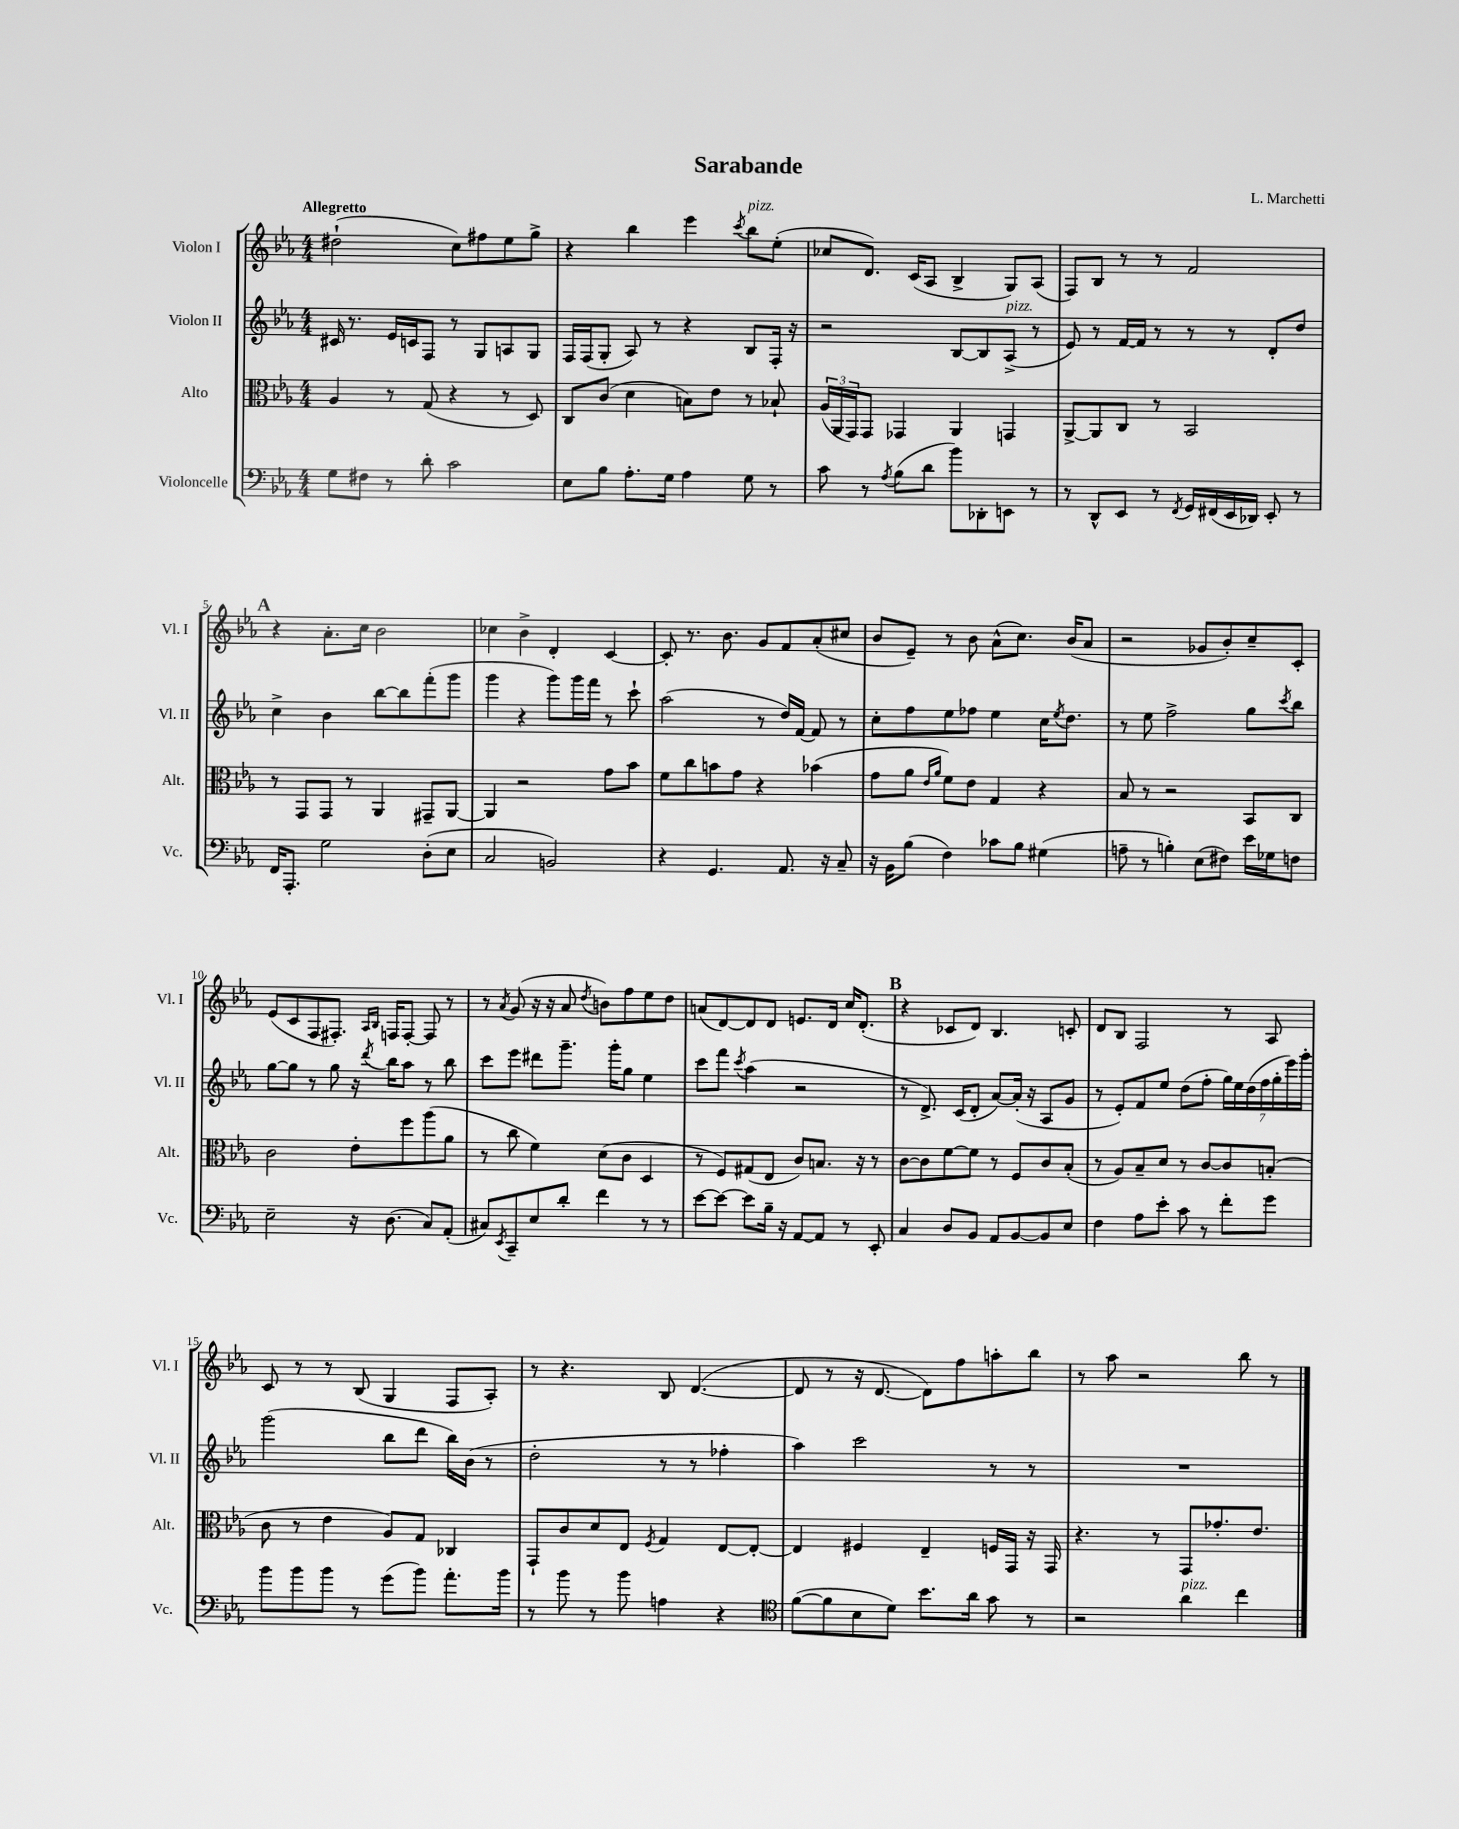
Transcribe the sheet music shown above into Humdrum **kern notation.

**kern	**kern	**kern	**kern
*part4	*part3	*part2	*part1
*staff4	*staff3	*staff2	*staff1
*I"Violoncelle	*I"Alto	*I"Violon II	*I"Violon I
*I'Vc.	*I'Alt.	*I'Vl. II	*I'Vl. I
*clefF4	*clefC3	*clefG2	*clefG2
*k[b-e-a-]	*k[b-e-a-]	*k[b-e-a-]	*k[b-e-a-]
*M4/4	*M4/4	*M4/4	*M4/4
=1	=1	=1	=1
!	!	!	!LO:TX:a:B:t=Allegretto
8G\L	4A-/	16c#X/	(2dd#X`\
.	.	8.r	.
8F#X\J	.	.	.
8r	8r	16e-/LL	.
.	.	16cn/J	.
8d'\	(8G/	8F/J	.
2c\	4r	8r	8cc\L)
.	.	8G/L	8ff#X\
.	8r	8An/	8ee-\
.	8D/)	8G/J	8gg^\J
=2	=2	=2	=2
8E-\L	8C/L	16F/LL	4r
.	.	(16F/J	.
8B-\J	(8c/J	8G'/J	.
8.A-'\L	4d\	8A-/)	4bb-\
.	.	8r	.
16G\Jk	.	.	.
4A-\	8Bn\L)	4r	4eee-\
.	8e-\J	.	.
.	.	.	8qccc/
!	!	!	!LO:TX:a:i:t=pizz.
8G\	8r	8B-/L	8bb-\L
8r	8B-X`/	16F'/Jk	(8ee-'\J
.	.	16r	.
=3	=3	=3	=3
8c\	(24A-/LL	2r	8cc-X/L
.	24AA-/	.	.
.	24GG/J)	.	.
8r	8GG/J	.	8.d/J)
8qA-/	.	.	.
(8B-\L	4GG-X/	.	.
.	.	.	(16c/KL
8d\J	.	.	8A-/J
8b-\L)	4AA-/	[8B-/L	4B-^/
8DD-X'\	.	8B-/]	.
!	!	!LO:TX:a:i:t=pizz.	!
8EEn\J	4GGn/	(8A-^/J	8G/L)
8r	.	8r	(8A-/J
=4	=4	=4	=4
8r	[8AA-^/L	8e-/)	8F/L)
8DD^^/L	8AA-/]	8r	8B-/J
8EE-/J	8C/J	[16f/LL	8r
.	.	16f/JJ]	.
8r	8r	8r	8r
8qFF/	.	.	.
16GG/LL	2BB-/	8r	2f/
(16FF#X/	.	.	.
16EE-/	.	8r	.
16DD-X/JJ)	.	.	.
8EE-'/	.	8d'/L	.
8r	.	8dd/J	.
!!LO:LB:g=z
!!LO:REH:place=s1:t=A
=5	=5	=5	=5
16FF/KL	8r	4cc^\	4r
8.AAA-'/J	.	.	.
.	8GG/L	.	.
2G\	8GG/J	4b-\	8.a-'\L
.	8r	.	.
.	.	.	16cc\Jk
.	4AA-/	[8bb-\L	2b-\
.	.	8bb-\]	.
(8D'\L	8GG#X~/L	(8fff'\	.
8E-\J	[8AA-/J	8ggg\J	.
=6	=6	=6	=6
2C/	4AA-/]	4ggg\	4cc-X\
.	2r	4r	4b-^\
2BBn/)	.	8ggg\L)	4d'/
.	.	16ggg\L	.
.	.	16fff\JJ	.
.	8g\L	8r	[4c/
.	8b-\J	8ccc`\	.
=7	=7	=7	=7
4r	8f\L	(2aa-\	8c'/]
.	8cc\	.	8.r
4.GG/	8bn\	.	.
.	.	.	8.b-\
.	8g\J	.	.
.	4r	8r	8g/L
8.AA-/	.	16dd/LL)	8f/
.	.	[16f/JJ	.
.	(4b-X\	8f/]	(8a-'/
16r	.	.	.
8C~/	.	8r	8cc#X/J
=8	=8	=8	=8
16r	8g\L	8cc'\L	8b-/L
16BB-\KL	.	.	.
(8B-\J	8a-\J	8ff\	8e-~/J)
.	16qqe-/LL	.	.
.	16qqa-/JJ	.	.
4F\)	8f\L)	8ee-\	8r
.	8e-\J	8ff-X\J	8b-\
8c-X\L	4G/	4ee-\	(8a-^^\L
8B-\J	.	.	8.cc\J)
(4G#X\	4r	16cc\KL	.
.	.	8qee-/	.
.	.	8.dd\J	(16b-/KL
.	.	.	8a-/J
=9	=9	=9	=9
8An~\	8B-/	8r	2r
8r	8r	8ee-\	.
4Bn'\)	2r	2ff^\	.
(8E-\L	.	.	8g-X/L
8F#X\J)	.	.	8b-'/)
16e-\LL	8BB-/L	8gg\L	8cc~/
16G-X\J	.	.	.
.	.	8qccc/	.
8Fn\J	8C/J	8bb-\J	8c'/J
!!LO:LB:g=z
=10	=10	=10	=10
2E-~\	2c\	[8gg\L	(8e-/L
.	.	8gg\J]	8c/
.	.	8r	8F/
.	.	8gg\	8.F#X'/J)
16r	8e-'\L	16r	.
.	.	.	16qqA-/LL
.	.	8qddd/	16qqB-/JJ
(8.D\	.	16bb-\KL	16Fn/KL
.	8ff\	8aa-\J	[8F'/J
8C/L)	(8aa-\	8r	8F/]
(8AA-'/J	8a-\J	8bb-\	8r
=11	=11	=11	=11
8C#X/L)	8r	8ccc\L	8r
8qEE-/	.	.	8qa-/
8CC~/	8cc\	8eee-\J	(8g/
8E-/	4f\)	8ddd#X\L	16r
.	.	.	16r
8d'/J	.	8.ggg~\J	8a-/
.	.	.	8qdd/
4f\	(8d\L	.	8bn\L)
.	.	16ggg'\KL	.
.	8c\J	8gg\J	8ff\
8r	4D/	4ee-\	8ee-\
8r	.	.	8dd\J
=12	=12	=12	=12
[8e-\L	8r	8ccc\L	(8an/L
8e-\J_	8F/L)	8fff\J	[8d/)
.	.	8qccc/	.
8e-\L]	(8G#X/	(4aa-\	8d/]
16B-~\Jk	8E-/J	.	8d/J
16r	.	.	.
[8AA-/L	8c/L)	2r	8.en/L
8AA-/J]	8.Bn/J	.	.
.	.	.	16d/Jk
8r	.	.	16cc/KL
.	16r	.	(8.d'/J
8EE-'/	8r	.	.
!!LO:REH:place=s1:t=B
=13	=13	=13	=13
4C/	[8c\L	8r	4r
.	8c\]	8.d^/)	.
8D/L	[8f\	.	8c-X/L
.	.	(16c/KL	.
8BB-/J	8f\J]	8d'/J	8d/J)
8AA-/L	8r	[8a-/L)	4.B-/
[8BB-/	8F/L	(16a-'/Jk]	.
.	.	16r	.
8BB-/]	8c/	8A-/L	.
8E-/J	(8B-'/J	8g/J	8cn'/
=14	=14	=14	=14
4F\	8r	8r	8d/L
.	8A-/L)	8e-'/L)	8B-/J
8A-\L	8B-~/	8f/	2F/
8e-'\J	8d/J	8ee-/J	.
8c\	8r	(8dd\L	.
8r	[8c/L	8ff'\J	.
8f'\L	8c/]	28gg\LL)	8r
.	.	28ee-\	.
.	.	(28dd\	.
.	.	28ff\	.
8g\J	(8Bn'/J	.	8A-/
.	.	28gg'\	.
.	.	28eee-\)	.
.	.	28ggg'\JJ	.
!!LO:LB:g=z
=15	=15	=15	=15
8b-\L	8c\	(2ggg\	8c/
8b-\	8r	.	8r
8b-\J	4e-\	.	8r
8r	.	.	(8B-/
(8g\L	8A-/L)	8bb-\L	4G/
8b-\J)	8G/J	8ddd\J	.
8.a-'\L	4C-X/	16bb-\LL)	8F/L
.	.	(16b-\JJ	.
.	.	8r	8A-'/J)
16b-\Jk	.	.	.
=16	=16	=16	=16
8r	8GG`/L	2dd'\	8r
8b-\	8c/	.	4.r
8r	8d/	.	.
8b-\	8E-/J	.	.
.	8qF/	.	.
4An\	4G/	8r	8B-/
.	.	8r	([4.d/
4r	[8E-/L	4ff-X'\	.
.	8E-'/J_	.	.
=17	=17	=17	=17
*clefC4	*	*	*
([8f\L	4E-/]	4aa-\)	8d/]
8f\]	.	.	8r
8B-\	4F#X/	2ccc\	16r
.	.	.	[8.d/
8d\J)	.	.	.
8.b-\L	4E-~/	.	8d\L])
.	.	.	8ff\
16a-\Jk	.	.	.
8g\	16Fn/LL	8r	8aan'\
.	16GG/JJ	.	.
8r	16r	8r	8bb-\J
.	16GG/	.	.
=18	=18	=18	=18
2r	4.r	1r	8r
.	.	.	8aa-\
.	.	.	2r
.	8r	.	.
!LO:TX:a:i:t=pizz.	!	!	!
4a-\	8GG/L	.	.
.	8.g-X'/	.	.
4cc\	.	.	8bb-\
.	8.e-/J	.	.
.	.	.	8r
==	==	==	==
*-	*-	*-	*-
